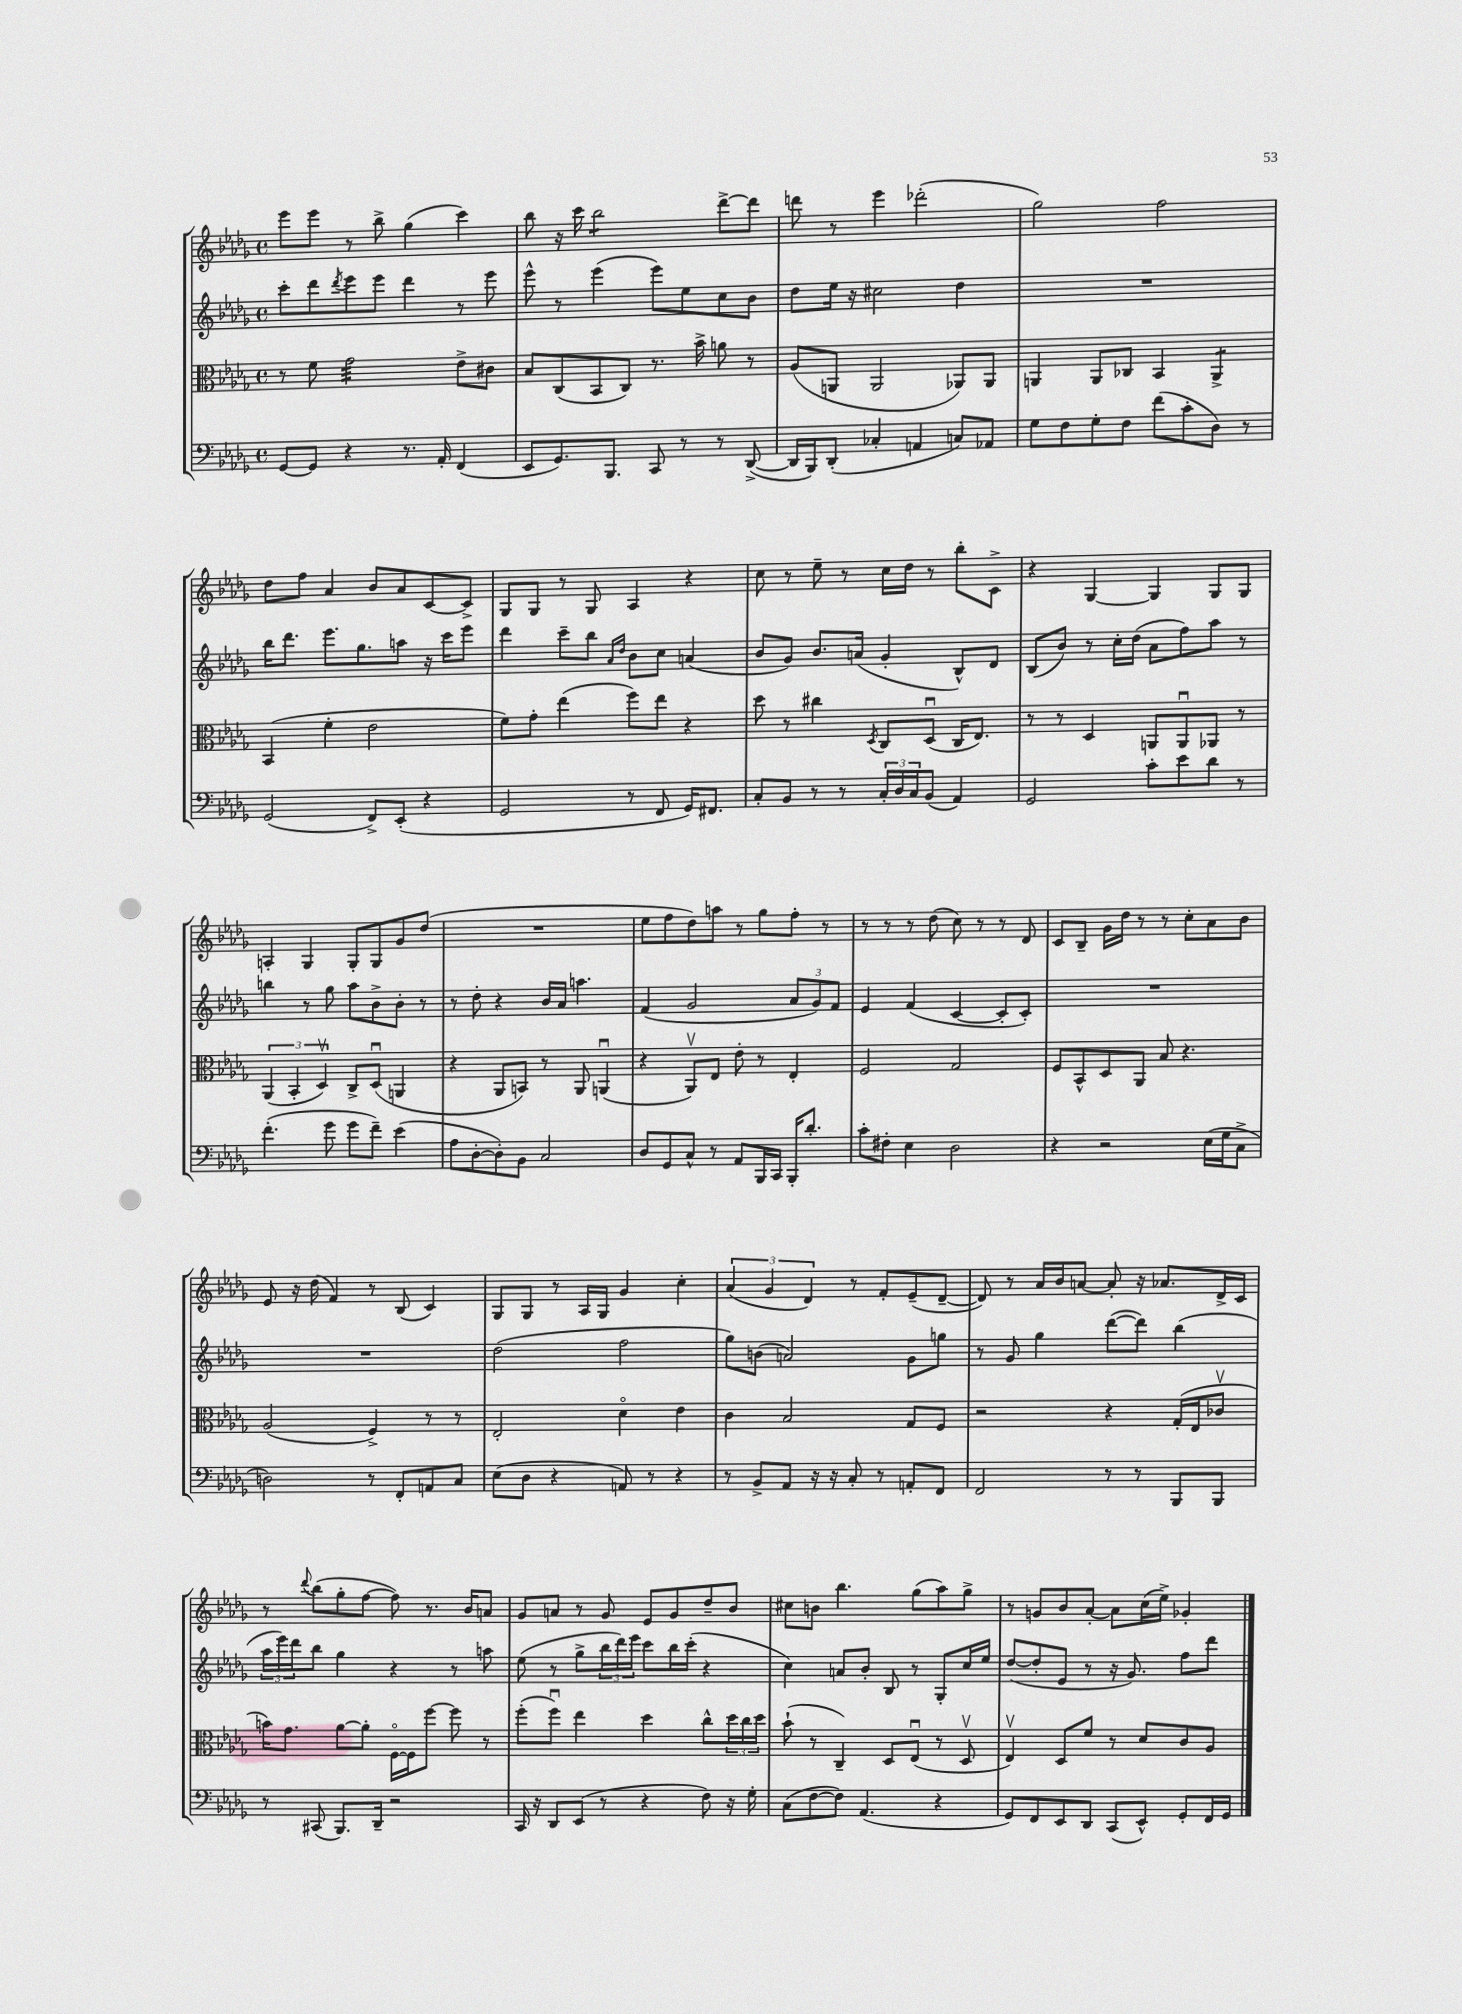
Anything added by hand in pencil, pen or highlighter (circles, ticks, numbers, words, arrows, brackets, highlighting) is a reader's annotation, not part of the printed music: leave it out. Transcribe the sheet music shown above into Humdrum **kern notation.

**kern	**kern	**kern	**kern
*staff4	*staff3	*staff2	*staff1
*clefF4	*clefC3	*clefG2	*clefG2
*k[b-e-a-d-g-]	*k[b-e-a-d-g-]	*k[b-e-a-d-g-]	*k[b-e-a-d-g-]
*M4/4	*M4/4	*M4/4	*M4/4
*met(c)	*met(c)	*met(c)	*met(c)
[8GG-	8r	8ccc'	8eee-
8GG-]	8f	8ddd-	8eee-
.	.	8qddd-	.
4r	2g-	8eee-	8r
.	.	8eee-	8bb-^
8.r	.	4ddd-	(4gg-
16AA-'	.	.	.
(4FF	8e-^	8r	4ccc)
.	8c#	8eee-	.
=	=	=	=
8EE-	8B-	8eee-^^	8bb-
8.GG-)	(8C	8r	16r
.	.	.	16ccc
.	8BB-	(4eee-	2bb-
8.BBB-	.	.	.
.	8C)	.	.
8CC	8.r	8eee-)	.
8r	.	8ee-	.
.	16b-^	.	.
8r	8a	8cc	[8ddd-^
([8DD-^	8r	8b-	8ddd-]
=	=	=	=
16DD-]	(8A-	8dd-	8ddd
16BBB-)	.	.	.
(8DD-'	8AA	16ee-	8r
.	.	16r	.
4C-'	2AA	2cc#	4eee-
4AA	.	.	(2ddd-'
8C)	8AA-)	4dd-	.
8AA-	8AA-	.	.
=	=	=	=
8G-	4AA	1r	2gg-)
8F	.	.	.
8G-'	8AA	.	.
8F	8C-	.	.
(8f	4BB-	.	2ff
8c'	.	.	.
8D-)	4AA^	.	.
8r	.	.	.
=	=	=	=
(2GG-	(4BB-	16bb-	8dd-
.	.	8.ddd-	.
.	.	.	8ff
.	4f'	8.eee-	4a-
.	.	8.gg-	.
8FF^)	2e-	.	8b-
(8EE-'	.	8aa	8a-
4r	.	16r	[8c
.	.	16ccc	.
.	.	8eee-	8c^]
=	=	=	=
2GG-	8f)	4ddd-	8G-
.	8g-'	.	8G-
.	(4ee-	8ccc~	8r
.	.	8bb-	8G-
.	.	16qqa-	.
.	.	16qqdd-	.
8r	8ff)	8b-	4A-
8FF	8ee-	8cc	.
16GG-)	4r	(4a	4r
8.FF#	.	.	.
=	=	=	=
8C'	8dd-	8b-	8cc
8BB-	8r	8g-)	8r
8r	4cc#	8.b-	8ee-~
8r	.	.	8r
.	.	(16a	.
.	8qD-	.	.
24C'	8C	4g-'	16cc
24D-	.	.	.
.	.	.	16dd-
24C	.	.	.
(8BB-	(8D-u	.	8r
4AA-)	16C	8B-^^)	8bb-'
.	8.E-)	.	.
.	.	8d-	8c^
=	=	=	=
2GG-	8r	(8B-	4r
.	8r	8b-)	.
.	4D-	8r	[4G-
.	.	16cc'	.
.	.	(16dd-	.
8c'	8AA	8a-	4G-]
8e-	8AAu	8ff)	.
8d-	8AA-	8aa-	8G-
8r	8r	8r	8G-
=	=	=	=
(4.f'	(6AA-	4bb	4A'
.	6BB-'	.	.
.	.	8r	4G-
.	6D-v)	.	.
8g-	.	8gg-	.
8g-	8C^	8aa-	8G-'
8f~)	(8D-u	8b-^	8G-
(4e-	4AA	8b-'	8g-
.	.	8r	(8dd-
=	=	=	=
8A-	4r	8r	1r
[8D-'	.	8dd-'	.
8D-'])	8AA-	4r	.
8BB-	8BB)	.	.
2C	8r	16b-	.
.	.	16a-	.
.	8AA-	4.aa	.
.	(4AAu	.	.
=	=	=	=
8D-	4r	(4f	8ee-
8GG-	.	.	8ff
8C^^	8AA-v)	2g-	8dd-)
8r	8E-	.	8aa
8AA-	8e-'	.	8r
16BBB-	8r	.	8gg-
16CC	.	.	.
16BBB-'	4E-'	12a-	8ff'
8.d-'	.	.	.
.	.	12g-)	.
.	.	.	8r
.	.	12f	.
=	=	=	=
8c'	2F	4e-	8r
8F#'	.	.	8r
4E-	.	(4f	8r
.	.	.	(8dd-
2D-	2G-	[4c	8cc)
.	.	.	8r
.	.	8c']	8r
.	.	8c')	8d-
=	=	=	=
4r	8F	1r	8c
.	8BB-^^	.	8B-~
2r	8D-	.	16g-
.	.	.	16dd-
.	8AA-	.	8r
.	8B-	.	8r
.	4.r	.	8cc'
(16E-	.	.	8a-
16G-	.	.	.
8C^	.	.	8b-
=	=	=	=
2D)	(2A-	1r	8e-
.	.	.	16r
.	.	.	(16dd-
.	.	.	4f)
8r	4F^)	.	8r
8FF'	.	.	(8B-
8AA	8r	.	4c)
8C	8r	.	.
=	=	=	=
(8E-	2E-'	(2dd-	8G-
8D-	.	.	8G-
4r	.	.	8r
.	.	.	16A-
.	.	.	16G-
8AA)	4d-o	2ff	4g-
8r	.	.	.
4r	4e-	.	4cc'
=	=	=	=
8r	4c	8gg-)	(6a-
8BB-^	.	(8b	.
.	.	.	6g-
8AA-	2B-	2a)	.
.	.	.	6d-)
16r	.	.	.
16r	.	.	.
8C'	.	.	8r
8r	.	.	8f'
8AA'	8G-	8g-	(8e-~
8FF	8F	8gg	[8d-~
=	=	=	=
2FF	2r	8r	8d-])
.	.	8g-	8r
.	.	4gg-	16a-
.	.	.	16b-
.	.	.	[8a
8r	4r	([8ddd-	8a']
8r	.	8ddd-])	16r
.	.	.	8.a-
8BBB-	(16G-'	(4bb-	.
.	16E-	.	.
8BBB-	8c-v	.	16d-^
.	.	.	16c
=	=	=	=
8r	16b)	24aa-	8r
.	.	24eee-)	.
.	8.g-	.	.
.	.	24ddd-	.
.	.	.	8qqddd-
(8CC#	.	8bb-	(8bb-
8.BBB-)	[8a-	4gg-	8gg-'
.	8a-']	.	[8ff
16DD-~	.	.	.
2r	[16Fo	4r	8ff])
.	16F]	.	.
.	[8ff	.	8.r
.	8ff]	8r	.
.	.	.	16b-
.	8r	8aa	8a
=	=	=	=
16CC	(8ff'	(8ee-	8g-
16r	.	.	.
8DD-	8ffu)	8r	8a
(8EE-	4ee-	8gg-^	8r
8r	.	24bb-	8g-
.	.	24ddd-)	.
.	.	24eee-	.
4r	4dd-	8ccc	8e-
.	.	16bb-	8g-
.	.	(16ccc'	.
8F)	8cc^^	4r	8dd-~
16r	24dd-	.	8b-
.	24cc	.	.
16G-'	.	.	.
.	24dd-	.	.
=	=	=	=
(8C	(8b-`	4cc)	8cc#
[8F	8r	.	8b
8F])	4C~)	8a	4.bb-
(4.AA-	.	8b-'	.
.	8D-	8B-	.
.	(8E-u	8r	(8gg-
4r	8r	8G-'	8aa-)
.	8D-v	16cc	8gg-^
.	.	16ee-	.
=	=	=	=
8GG-)	4E-v)	([8dd-	8r
8FF	.	8dd-']	8g
8EE-	8D-	8e-	8b-
8DD-	8f	8r	[8a-'
(8CC	8r	16r	8a-]
.	.	8.g-)	.
8EE-^^)	8d-	.	(16cc
.	.	.	16ee-^)
8GG-'	8c	8ff	4g-'
16FF	8A-	8ddd-	.
16GG-	.	.	.
==	==	==	==
*-	*-	*-	*-
